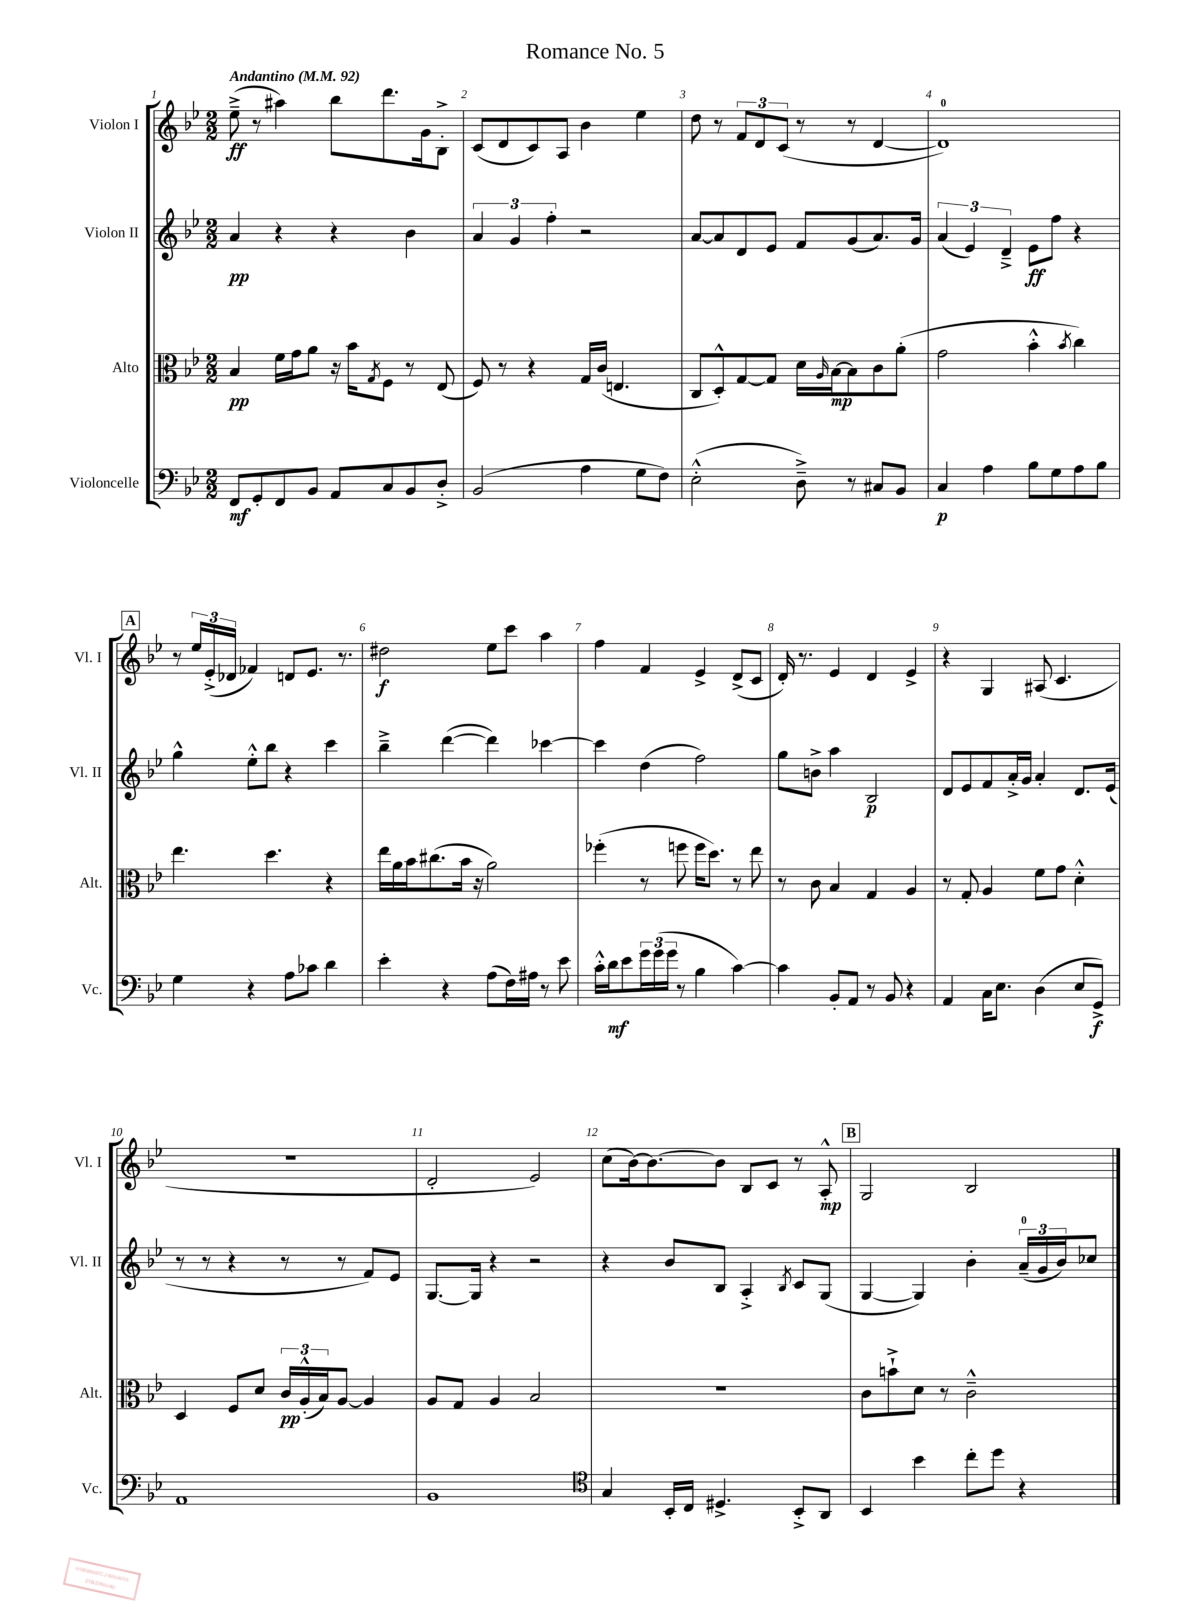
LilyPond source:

\header { title = "Romance No. 5" }
<<
\new StaffGroup <<
\new Staff = "s0" \with { instrumentName = "Violon I" shortInstrumentName = "Vl. I" } {
    \clef treble \key bes \major \numericTimeSignature \time 2/2 \tempo "Andantino" 4 = 92
    ees''8--->\ff( r8 ais''4) bes''8 d'''8. g'16 bes8-.-> |
    c'8( d'8 c'8) a8 bes'4 ees''4 |
    d''8 r8 \tuplet 3/2 { f'8 d'8 c'8( } r8 r8 d'4~ |
    d'1-0) |
    \mark \markup { \box "A" } r8 \tuplet 3/2 { ees''16 ees'16-.->( des'16 } fes'4) d'8 ees'8. r8. |
    dis''2\f ees''8 c'''8 a''4 |
    f''4 f'4 ees'4-> d'8->( c'8 |
    d'16-.) r8. ees'4 d'4 ees'4-> |
    r4 g4 ais8( c'4. |
    r1 |
    d'2-. ees'2) |
    c''8( bes'16~) bes'8.~ bes'8 bes8 c'8 r8 a8-.-^\mp |
    \mark \markup { \box "B" } g2 bes2 \bar "|." |
}
\new Staff = "s1" \with { instrumentName = "Violon II" shortInstrumentName = "Vl. II" } {
    \clef treble \key bes \major \numericTimeSignature \time 2/2
    a'4\pp r4 r4 bes'4 |
    \tuplet 3/2 { a'4 g'4 f''4-. } r2 |
    a'8~ a'8 d'8 ees'8 f'8 g'8( a'8.) g'16 |
    \tuplet 3/2 { a'4( ees'4) d'4---> } ees'8\ff f''8 r4 |
    \mark \markup { \box "A" } g''4-^ ees''8-.-^ bes''8 r4 c'''4 |
    bes''4---> d'''4~( d'''4) ces'''4~ |
    ces'''4 d''4( f''2) |
    g''8 b'8-> a''4 bes2\p |
    d'8 ees'8 f'8 a'16-.-> g'16 a'4-. d'8. ees'16( |
    r8 r8 r4 r8 r8 f'8) ees'8 |
    g8.~ g16 r4 r2 |
    r4 bes'8 bes8 a4-.-> \acciaccatura { bes8 } c'8 g8( |
    \mark \markup { \box "B" } g4~ g4) bes'4-. \tuplet 3/2 { a'16-0--( g'16 bes'16) } ces''8 \bar "|." |
}
\new Staff = "s2" \with { instrumentName = "Alto" shortInstrumentName = "Alt." } {
    \clef alto \key bes \major \numericTimeSignature \time 2/2
    bes4\pp f'16 g'16 a'8 r16 bes'16 \acciaccatura { g8 } f8 r8 ees8( |
    f8) r8 r4 g16 c'16( e4. |
    c8 d8-.-^) g8~ g8 d'16 \grace { a16 } bes16~\mp bes8 c'8 a'8-.( |
    g'2 bes'4-.-^ \acciaccatura { bes'8 } c''4) |
    \mark \markup { \box "A" } ees''4. d''4. r4 |
    ees''16 a'16 bes'16 cis''8.( bes'16 r16 a'2) |
    fes''4-.( r8 f''8 f''16 d''8.) r8 ees''8 |
    r8 c'8 bes4 g4 a4 |
    r8 g8-. a4 f'8 g'8 d'4-.-^ |
    d4 f8 d'8 \tuplet 3/2 { c'16\pp a16-.-^( bes16) } a8~ a4 |
    a8 g8 a4 bes2 |
    R1 |
    \mark \markup { \box "B" } c'8 b'8-!-> d'8 r8 c'2---^ \bar "|." |
}
\new Staff = "s3" \with { instrumentName = "Violoncelle" shortInstrumentName = "Vc." } {
    \clef bass \key bes \major \numericTimeSignature \time 2/2
    f,8\mf g,8-. f,8 bes,8 a,8 c8 bes,8 d8-.-> |
    bes,2( a4 g8 f8) |
    ees2-.-^( d8--->) r8 cis8 bes,8 |
    c4\p a4 bes8 g8 a8 bes8 |
    \mark \markup { \box "A" } g4 r4 a8 ces'8 d'4 |
    ees'4-. r4 a8( f16) ais16 r8 ees'8 |
    c'16-.-^ d'16\mf ees'8 \tuplet 3/2 { g'16 g'16( g'16 } r8 bes4 c'4~) |
    c'4 bes,8-. a,8 r8 bes,8 r4 |
    a,4 c16 ees8. d4( ees8 g,8->\f) |
    a,1 |
    bes,1 |
    \clef tenor g4 bes,16-. c16 dis4.-> bes,8-.-> a,8 |
    \mark \markup { \box "B" } bes,4 bes'4 c''8-. d''8 r4 \bar "|." |
}
>>
>>
\layout { \context { \Score \override BarNumber.break-visibility = ##(#f #t #t) barNumberVisibility = #all-bar-numbers-visible } }
